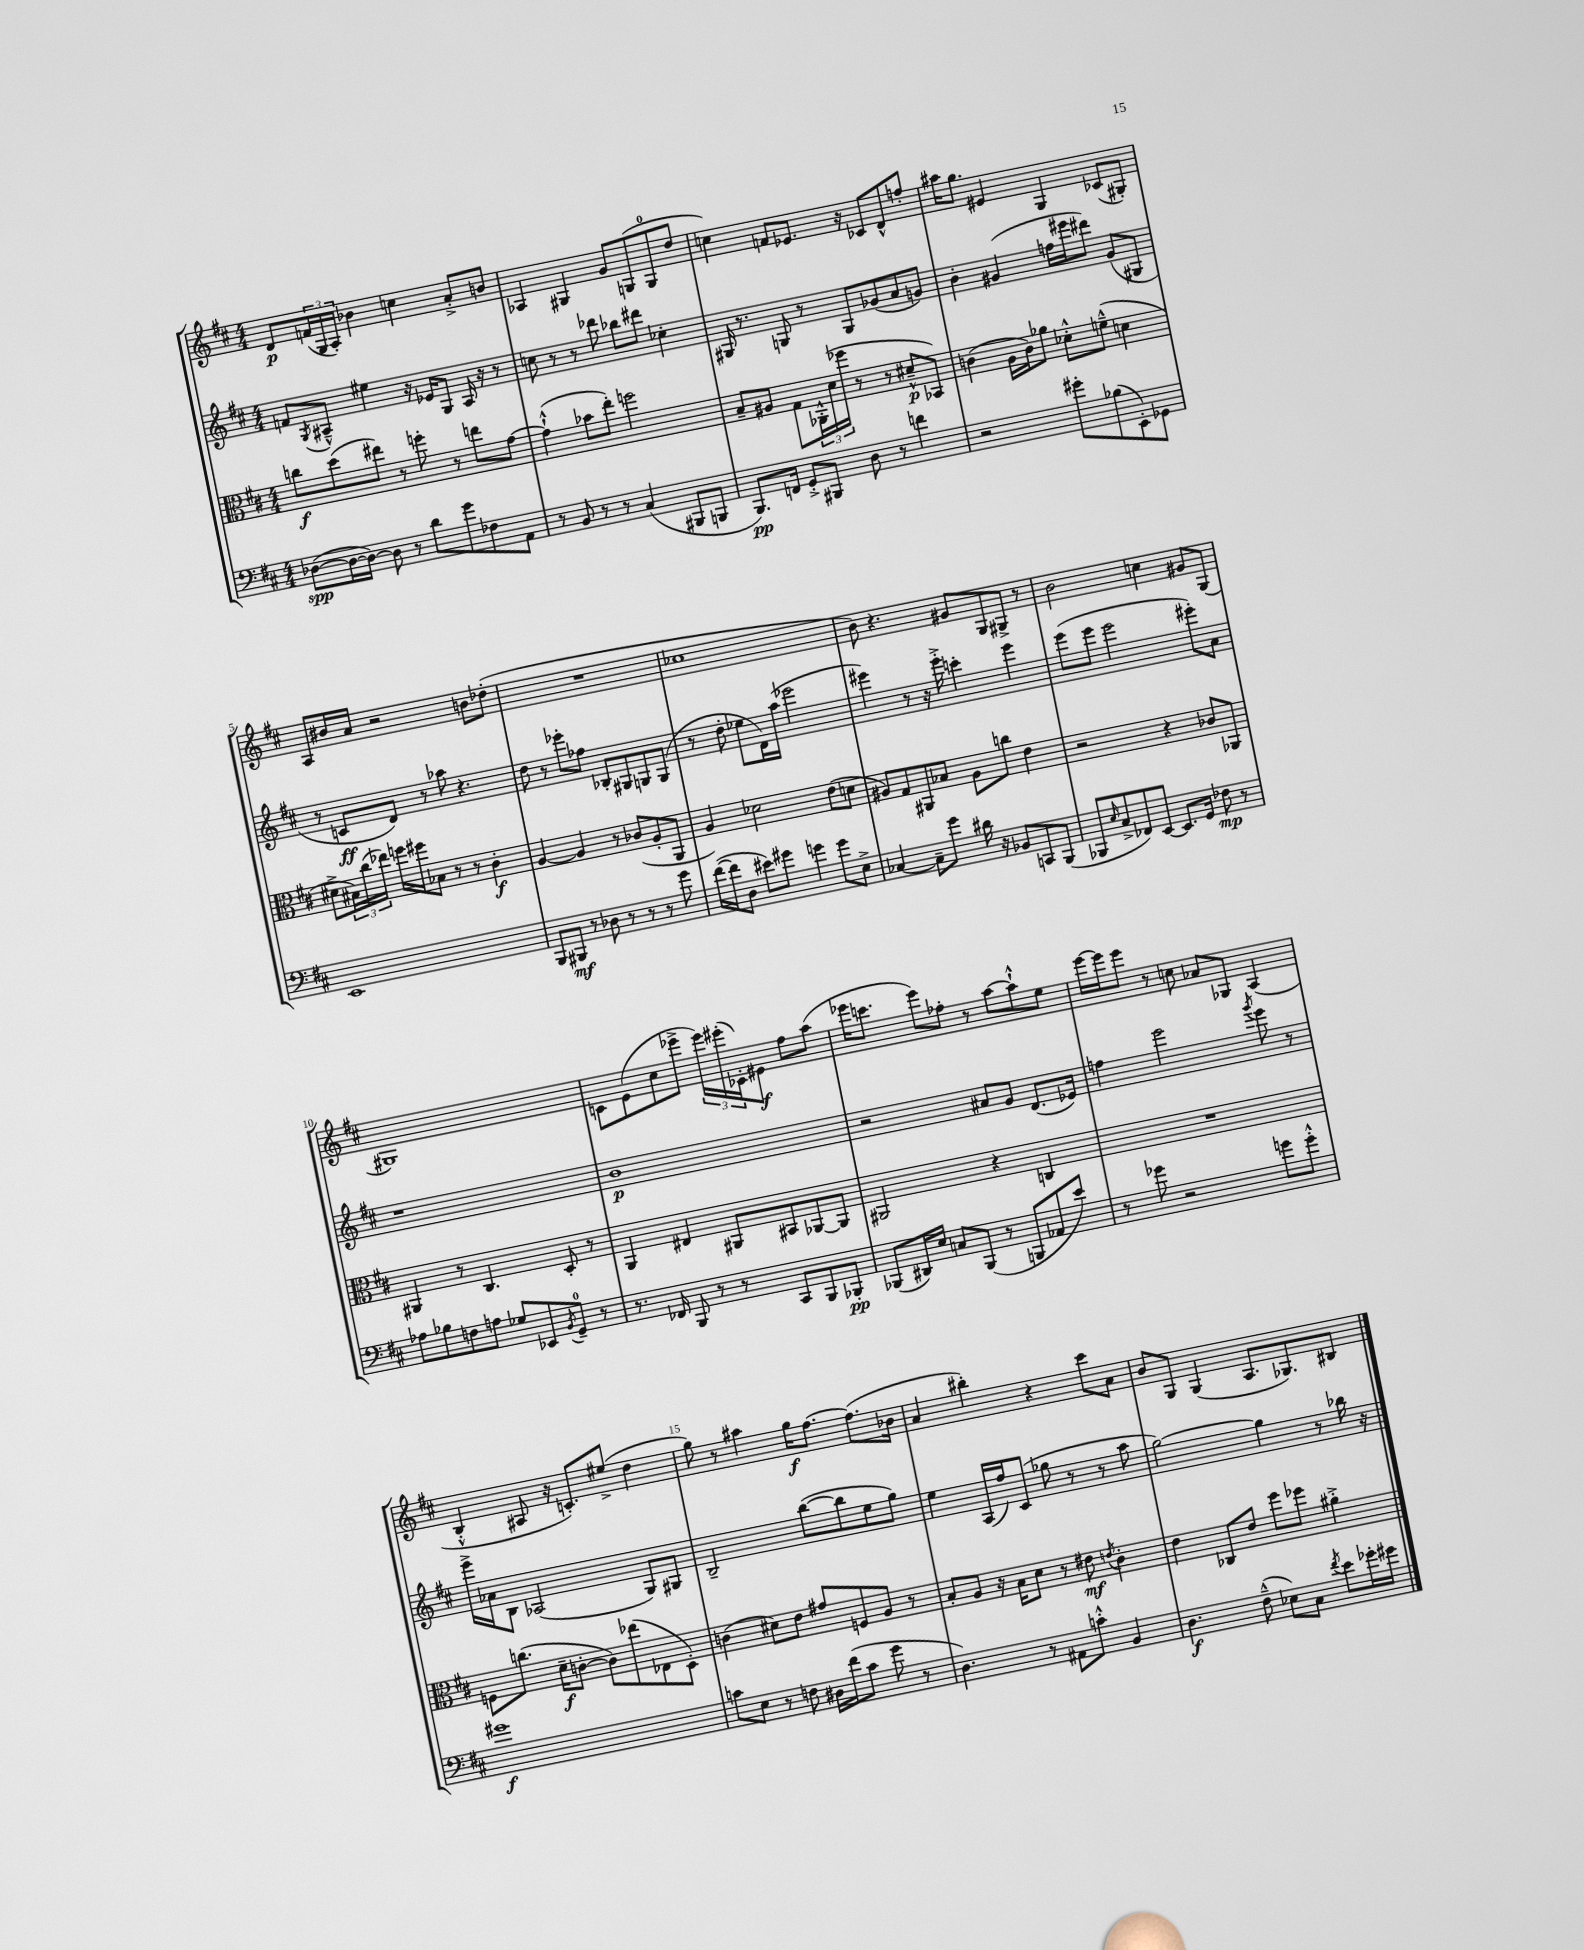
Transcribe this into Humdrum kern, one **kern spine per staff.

**kern	**dynam	**kern	**dynam	**kern	**dynam	**kern	**dynam
*part4	*part4	*part3	*part3	*part2	*part2	*part1	*part1
*staff4	*staff4	*staff3	*staff3	*staff2	*staff2	*staff1	*staff1
*clefF4	*	*clefC3	*	*clefG2	*	*clefG2	*
*k[f#c#]	*	*k[f#c#]	*	*k[f#c#]	*	*k[f#c#]	*
*M4/4	*	*M4/4	*	*M4/4	*	*M4/4	*
=1	=1	=1	=1	=1	=1	=1	=1
([8D-X\L	spp	8ccn\L	f	8fn/L	.	8d/L	p
.	.	.	.	8qG/	.	.	.
16D-\L_	.	(8dd\	.	8A#X~^^/J	.	(24fn/L	.
.	.	.	.	.	.	24G/	.
16D-\JJ_)	.	.	.	.	.	.	.
.	.	.	.	.	.	24A'/JJ)	.
8D-\]	.	8ee#X\J)	.	4ee#X\	.	4b-X\	.
8r	.	8r	.	.	.	.	.
8d\L	.	8ffn'\	.	16r	.	4ccn\	.
.	.	.	.	16e-X/KL	.	.	.
8g\	.	8r	.	8G/J	.	.	.
8F-X\	.	8een\L	.	16A#/	.	8a'^/L	.
.	.	.	.	16r	.	.	.
8AA\J	.	[8g\J	.	8r	.	8bn/J	.
=2	=2	=2	=2	=2	=2	=2	=2
8r	.	(4g`^^\]	.	8ccn\	.	4A-X/	.
8BB/	.	.	.	8r	.	.	.
8r	.	8b-X\L	.	8r	.	4G#X/	.
8r	.	8ee'\J)	.	8ddd-X\	.	.	.
(4C#/	.	2ffn\	.	8bb-X\L	.	8g/L	.
.	.	.	.	8ddd#X\J	.	(8Gn/	.
8BBB#X/L	.	.	.	4cc-X'\	.	8G/	.
8BBBn/J	.	.	.	.	.	8dd/J	.
=3	=3	=3	=3	=3	=3	=3	=3
8.BBB/L)	pp	8B~/L	.	16G#X/	.	4ccn\)	.
.	.	.	.	8.r	.	.	.
.	.	8A#X/J	.	.	.	.	.
16FFn/Jk	.	.	.	.	.	.	.
8GG'^/L	.	8G\L	.	8Gn/	.	8fn/L	.
8BBB#X/J	.	24AA-X'^^\L	.	8r	.	8.e-X/J	.
.	.	(24d\	.	.	.	.	.
.	.	24ff-X\JJ	.	.	.	.	.
8D\	.	8r	.	8G/L	.	.	.
.	.	.	.	.	.	16r	.
8r	.	8r	.	(8g-X/	.	8c-X/L	.
4fn\	.	8d#X~^^/L	p	8a/	.	8d^^/	.
.	.	8BB-X/J)	.	8gn/J)	.	8ffn'/J	.
=4	=4	=4	=4	=4	=4	=4	=4
2r	.	(4cn\	.	4b'\	.	16aa#X\KL	.
.	.	.	.	.	.	8.gg\J	.
.	.	16A\LL	.	(4g#X/	.	4e#X/	.
.	.	16c\J)	.	.	.	.	.
.	.	8a-X\J	.	.	.	.	.
8g#X'\L	.	8d-X'^^\L	.	16ffn\LL	.	4G/	.
.	.	.	.	16eee#X\J	.	.	.
(8B-X\	.	(8fn~^^\J	.	8ddd#X\J)	.	.	.
8EE'\)	.	4dn\	.	(8g#/L	.	(8c-X/L	.
8GG-X\J	.	.	.	8G#X/J	.	8G#X'/J)	.
!!LO:LB:g=z
=5	=5	=5	=5	=5	=5	=5	=5
1EE	.	8d#X^\L	.	8r	.	8A/L	.
.	.	24B#X\L)	.	8cn/L	ff	16b#X/L	.
.	.	(24cc#\	.	.	.	.	.
.	.	.	.	.	.	16a/JJ	.
.	.	24ee-X\JJ)	.	.	.	.	.
.	.	16ffn\LL	.	8d/J)	.	2r	.
.	.	16ff#X\J	.	.	.	.	.
.	.	8B-X\J	.	8r	.	.	.
.	.	8r	.	8aa-X\	.	.	.
.	.	8r	.	4.r	.	.	.
.	.	4c#'\	f	.	.	8bn\L	.
.	.	.	.	.	.	(8dd-X'\J	.
=6	=6	=6	=6	=6	=6	=6	=6
8BBB/L	.	[4A/	.	8dd\	.	1r	.
8BBB#X/J	mf	.	.	8r	.	.	.
8r	.	4A/]	.	8eee-X'\L	.	.	.
8D-X\	.	.	.	8ff-X\J	.	.	.
8r	.	8r	.	8B-X'/L	.	.	.
8r	.	(8c-X/L	.	8G#X/	.	.	.
8r	.	8A'/	.	8Gn/	.	.	.
8g\	.	8AA/J	.	(8G/J	.	.	.
=7	=7	=7	=7	=7	=7	=7	=7
([16f#\LL	.	4A/)	.	8r	.	1cc-X	.
16f#\J]	.	.	.	.	.	.	.
8D\J	.	.	.	8dd'\	.	.	.
8e#X\L)	.	2d-X\	.	8ee-X\L	.	.	.
8g#X\J	.	.	.	16d\L)	.	.	.
.	.	.	.	(16aa\JJ	.	.	.
4gn\	.	.	.	2eee-X\	.	.	.
8g\L	.	(8e\L	.	.	.	.	.
8E^\J	.	8dn\J	.	.	.	.	.
=8	=8	=8	=8	=8	=8	=8	=8
[4C-X/	.	8A#X/L)	.	4eee#X\)	.	8b\)	.
.	.	8G/	.	.	.	4.r	.
8C-~\L]	.	8AA#X/	.	8r	.	.	.
8g\J	.	8B-X/J	.	16r	.	.	.
.	.	.	.	16eee#'^\	.	.	.
16d#X\	.	8A#\L	.	4cccn'\	.	8g#X/L	.
16r	.	.	.	.	.	.	.
8BB-X/L	.	8ccn\J	.	.	.	8G/	.
8CCn/	.	4e\	.	4eee#\	.	8G#X^/J	.
(8BBB/J	.	.	.	.	.	8r	.
=9	=9	=9	=9	=9	=9	=9	=9
8BBB-X/L	.	2r	.	(8eee\L	.	2b\	.
16qqE/	.	.	.	.	.	.	.
8C#^/	.	.	.	8eee\J	.	.	.
8FF-X/)	.	.	.	2eee\	.	.	.
[8EE/J	.	.	.	.	.	.	.
8.EE/L]	.	4r	.	.	.	4ccn\	.
16GG/Jk	.	.	.	.	.	.	.
8F-X\	mp	8c-X/L	.	8eee#X'\L)	.	8g#X/L	.
8r	.	8AA-X/J	.	8a\J	.	(8G/J	.
!!LO:LB:g=z
=10	=10	=10	=10	=10	=10	=10	=10
8A-X\L	.	4AA#X/	.	1r	.	1G#X)	.
8B-X\	.	.	.	.	.	.	.
8Fn\	.	8r	.	.	.	.	.
8An\J	.	4.C#/	.	.	.	.	.
8G-X/L	.	.	.	.	.	.	.
8EE-X/	.	.	.	.	.	.	.
8qBB/	.	.	.	.	.	.	.
8GG~/J	.	8D'/	.	.	.	.	.
8r	.	8r	.	.	.	.	.
=11	=11	=11	=11	=11	=11	=11	=11
8.r	.	4AA/	.	1b	p	8cn\L	.
.	.	.	.	.	.	(8e\	.
16FF-X/	.	.	.	.	.	.	.
8BBB/	.	4E#X/	.	.	.	8cc#\	.
8r	.	.	.	.	.	8eee-X^\J	.
8r	.	8AA#X/L	.	.	.	24eee-\LL)	.
.	.	.	.	.	.	(24eee#X'\	.
.	.	.	.	.	.	24c-X'\J)	.
8CC#/L	.	8BB#X/	.	.	.	8e#X\J	f
8BBB/	.	[8AA-X/	.	.	.	8ff#\L	.
8BBB-X'/J	pp	8AA-/J]	.	.	.	(8aa\J	.
=12	=12	=12	=12	=12	=12	=12	=12
(8BBB-X/L	.	2AA#X/	.	2r	.	16eee-X\KL	.
.	.	.	.	.	.	8.cccn\J	.
16DD#X/L)	.	.	.	.	.	.	.
16E/JJ	.	.	.	.	.	.	.
8Cn/L	.	.	.	.	.	8eee-\L)	.
(8BBB-/J	.	.	.	.	.	8ff-X'\J	.
8r	.	4r	.	8a#X/L	.	8r	.
8BBBn/L	.	.	.	8g/J	.	[8aa\L	.
8AA-X/	.	4Cn/	.	(8.d/L	.	8aa`^^\]	.
8e/J)	.	.	.	.	.	8ee\J	.
.	.	.	.	16e-X/Jk)	.	.	.
=13	=13	=13	=13	=13	=13	=13	=13
8r	.	1r	.	4ffn\	.	[16eee\LL	.
.	.	.	.	.	.	16eee\J]	.
8g-X\	.	.	.	.	.	8eee\J	.
2r	.	.	.	2eee\	.	8r	.
.	.	.	.	.	.	8ccn\	.
.	.	.	.	.	.	8a-X/L	.
.	.	.	.	.	.	8G-X/J	.
.	.	.	.	8qggg/	.	.	.
8gn\L	.	.	.	8eee\	.	(4A/	.
8g'^^\J	.	.	.	8r	.	.	.
!!LO:LB:g=z
=14	=14	=14	=14	=14	=14	=14	=14
1g#X	f	8Fn\L	.	16eee^\LL	.	4B'^^/	.
.	.	.	.	16a-X\J	.	.	.
.	.	(8.ccn\J	.	8B\J	.	.	.
.	.	.	.	(2A-X/	.	8A#X/	.
.	.	16d~\KL	f	.	.	.	.
.	.	[8cn'\J	.	.	.	16r	.
.	.	.	.	.	.	8.cn'/L)	.
.	.	8c\L])	.	.	.	.	.
.	.	(8ee-X\	.	.	.	(8ee#X^/J	.
.	.	8E-X\	.	8G/L)	.	4dd\	.
.	.	8D'\J)	.	8G#X/J	.	.	.
=15	=15	=15	=15	=15	=15	=15	=15
8cn\L	.	(4cn\	.	2B~/	.	8gg\)	.
8E\J	.	.	.	.	.	8r	.
8r	.	8d#X\L)	.	.	.	4aa#X\	.
8Fn\	.	8e\J	.	.	.	.	.
16D#X\LL	.	8g#X/L	.	([8bb\L	.	16gg\KL	f
(16f#\J	.	.	.	.	.	[8.ff#\J	.
8c\J	.	8Fn/	.	8bb\]	.	.	.
8g\	.	8A/J	.	8ee\	.	(8.ff#\L]	.
8r	.	8r	.	8gg\J)	.	.	.
.	.	.	.	.	.	16b-X\Jk	.
=16	=16	=16	=16	=16	=16	=16	=16
4.D\)	.	8B'/L	.	4ee\	.	4a/	.
.	.	8A/J	.	.	.	.	.
.	.	16r	.	(16A/LL	.	4bb#X'\)	.
.	.	16B\KL	.	16ff#/J)	.	.	.
8r	.	8d\J	.	(8c#/J	.	.	.
8AA#X\L	.	8r	.	8gg-X\	.	4r	.
8cn'^^\J	.	8e#X\	mf	8r	.	.	.
.	.	8qen/	.	.	.	.	.
4BB/	.	4c#'\	.	8r	.	8ccc#\L	.
.	.	.	.	8aa\	.	8a\J	.
=17	=17	=17	=17	=17	=17	=17	=17
4.D\	f	4e\	.	[2gg\)	.	8b/L	.
.	.	.	.	.	.	8G/J	.
.	.	8C-X/L	.	.	.	(4G/	.
(8F#~^^\	.	8e/J	.	.	.	.	.
8E-X\L)	.	8ff#\L	.	4gg\]	.	8.A/L	.
8C#\J	.	8ff-X\J	.	.	.	.	.
.	.	.	.	.	.	8.G-X/)	.
8qf#/	.	.	.	.	.	.	.
8e\L	.	4a#X'^\	.	8r	.	.	.
16g-X'\L	.	.	.	16bb-X\	.	8B#X/J	.
16g#X\JJ	.	.	.	16r	.	.	.
==	==	==	==	==	==	==	==
*-	*-	*-	*-	*-	*-	*-	*-
